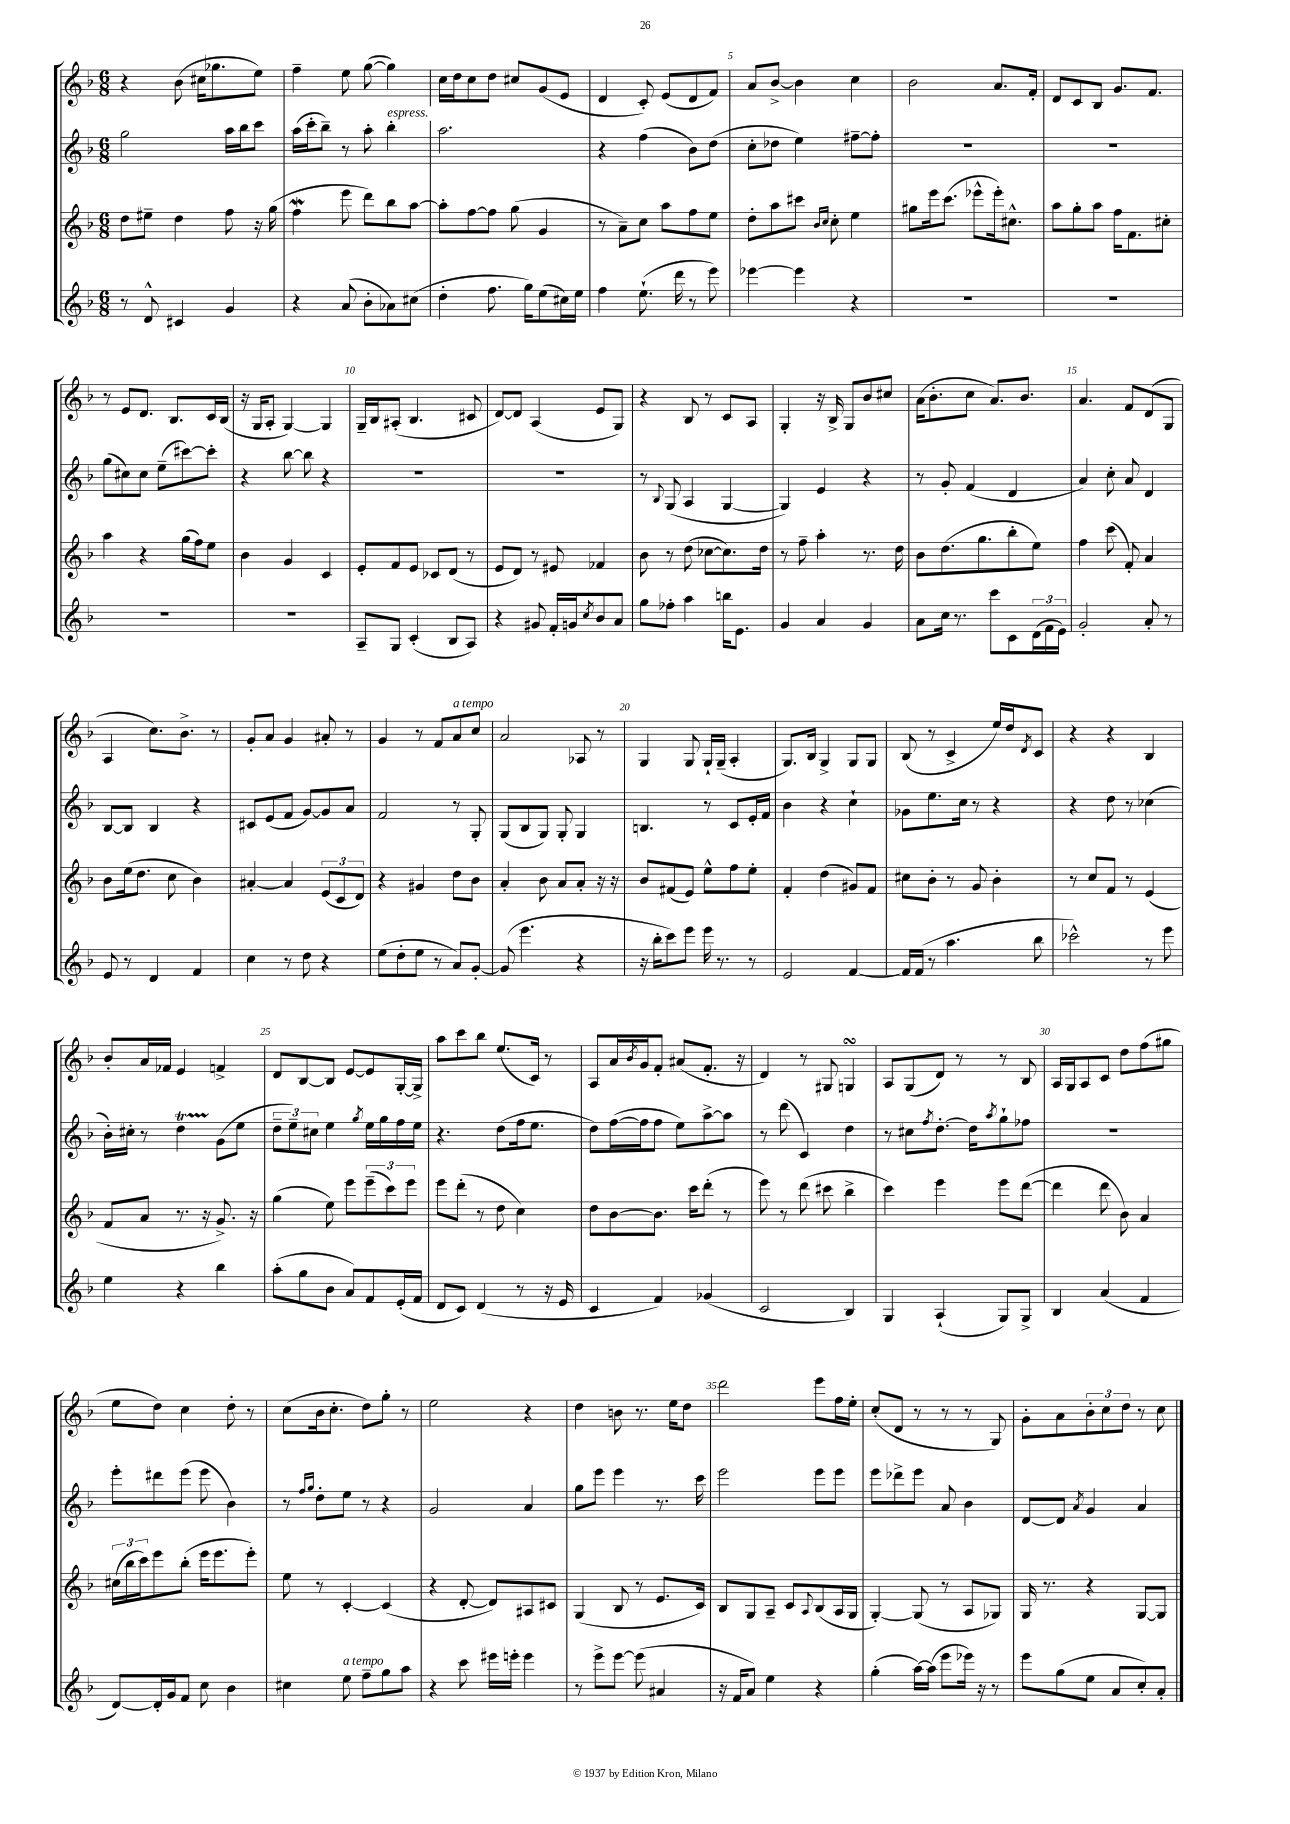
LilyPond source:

<<
\new StaffGroup <<
\new Staff = "s0" {
    \clef treble \key f \major \numericTimeSignature \time 6/8
    r4 bes'8( cis''16 ges''8. e''8) |
    f''4-- e''8 g''8~( g''4) |
    c''16 d''16 c''8 d''8 cis''8 g'8( e'8 |
    d'4 c'8-.) e'8( d'8 f'8) |
    a'8 bes'8~-> bes'4 c''4 |
    bes'2 a'8. f'16-. |
    d'8 c'8 bes8 g'8. f'8. |
    r8 e'8 d'8. bes8. c'16 bes16( |
    r16 g16 a8-. g4~) g4 |
    g16-- bes16 ais8-.( bes4. cis'8 |
    d'8~) d'8 a4( e'8 g8) |
    r4 bes8 r8 c'8 a8 |
    g4-. r16 bes16-> g8 bes'8 cis''8 |
    a'16( bes'8.-. c''8 a'8.) bes'8. |
    a'4. f'8 d'8( g8 |
    a4 c''8.) bes'8.-> r8 |
    g'8-. a'8 g'4 ais'8-. r8 |
    g'4 r8 f'8 a'8^\markup { \italic "a tempo" } c''8 |
    a'2 aes8 r8 |
    g4 g8 g16-! g16--( a4-. |
    g8.) bes16 g4-> g8 g8 |
    bes8( r8 c'4-> e''16) d''16 \acciaccatura { d'8 } c'8 |
    r4 r4 bes4 |
    bes'8-. a'16 fes'16 e'4 f'4-> |
    d'8 bes8~ bes8 e'8~ e'8 g16~-. g16-> |
    a''8 c'''8 bes''8 e''8.( c'16) r8 |
    a8 a'16 \acciaccatura { bes'8 } g'16 f'8-. ais'8( f'8.-. r16 |
    d'4) r8 gis8 g4\turn |
    a8 g8( d'8) r8 r8 bes8 |
    a16 g16 a8 c'8 d''8 f''8( gis''8 |
    e''8 d''8) c''4 d''8-. r8 |
    c''8( bes'16 c''8.-. d''8) g''8-. r8 |
    e''2 r4 |
    d''4 b'8 r8. e''16 d''8 |
    d'''2 e'''8 f''16 e''16-. |
    c''8-.( d'8 r8 r8 r8 g8) |
    g'8-. a'8 \tuplet 3/2 { bes'8-. c''8 d''8 } r8 c''8 \bar "|." |
}
\new Staff = "s1" {
    \clef treble \key f \major \numericTimeSignature \time 6/8
    g''2 a''16 bes''16 c'''8 |
    a''16( c'''16-. bes''8--) r8 a''8-. bes''4-.^\markup { \italic "espress." } |
    a''2. |
    r4 f''4( bes'8) d''8( |
    c''8-. des''8 e''4) fis''8~-- fis''8-. |
    R2. |
    R2. |
    g''8( cis''8) cis''8 e''8--( cis'''8~) cis'''8-. |
    r4 bes''8~ bes''8 r4 |
    R2. |
    R2. |
    r8 \appoggiatura { bes8 } g8( a4 g4~ |
    g4) e'4 r4 |
    r8 g'8-. f'4( d'4 |
    a'4) c''8-. a'8 d'4 |
    bes8~ bes8 bes4 r4 |
    cis'8 e'8( f'8 g'8~) g'8 a'8 |
    f'2 r8 g8-. |
    g8( bes8 g8) g8-. g4 |
    b4. r8 c'8 e'16-. f'16 |
    bes'4 r4 c''4-! |
    ges'8 e''8. c''16 r8 r4 |
    r4 d''8 r8 ces''4( |
    bes'16-.) cis''16-. r8 d''4\startTrillSpan g'8\stopTrillSpan( e''8 |
    \tuplet 3/2 { d''8-- e''8--) cis''8 } e''4 \acciaccatura { g''8 } e''16 g''16 f''16 e''16 |
    r4. d''8( f''16 e''8. |
    d''8) f''16~( f''16 f''8 e''8) a''8~-> a''8 |
    r8 d'''8( c'4) d''4 |
    r8 cis''8 \acciaccatura { f''8 } d''8.~-. d''16 \acciaccatura { a''8 } g''8-! fes''8 |
    R2. |
    e'''8-. dis'''8 e'''8( e'''8 bes'4) |
    r8 \grace { f''16 g''16 } d''8-. e''8 r8 r4 |
    g'2 a'4 |
    g''8 e'''8 e'''4 r8. c'''16 |
    e'''2 e'''8 e'''8 |
    e'''8 des'''8-> e'''8 a'8 bes'4 |
    d'8~ d'8 \acciaccatura { a'8 } g'4 a'4 \bar "|." |
}
\new Staff = "s2" {
    \clef treble \key f \major \numericTimeSignature \time 6/8
    d''8 eis''8-- d''4 f''8 r16 g''16( |
    f''4\mordent e'''8 d'''8) bes''8 a''8~ |
    a''8-. f''8~ f''8 g''8( g'4 |
    r8 a'8--) c''8 a''8 f''8 e''8 |
    d''8-. a''8 cis'''8 \grace { bes'16 c''16 } c''8-. e''4 |
    gis''8 e'''16 c'''8.( ees'''8-^ ees'''16-.) cis''8.-^ |
    a''8 g''8-. a''8 f''16 f'8. cis''8-. |
    a''4 r4 g''16( f''16) e''8 |
    bes'4 g'4 c'4 |
    e'8-. f'8 e'8 ces'8 d'8( r8 |
    e'8 d'8) r8 eis'8 fes'4 |
    bes'8 r8 d''8( ces''8~ ces''8.) d''16 |
    r8 f''8-- a''4-. r8. d''16 |
    bes'8 d''8.( g''8. bes''8-. e''8) |
    f''4 c'''8( f'8-.) a'4 |
    bes'8 e''16( d''8. c''8 bes'4) |
    ais'4~-. ais'4 \tuplet 3/2 { e'8( c'8 d'8) } |
    r4 gis'4 d''8 bes'8 |
    a'4-. bes'8 a'8 a'8-. r16 r16 |
    bes'8 fis'8( e'8) e''8-^ f''8 e''8-. |
    f'4-. d''4( gis'8) f'8 |
    cis''8 bes'8-. r8 g'8 bes'4-. |
    r8 c''8 f'8 r8 e'4( |
    f'8 a'8 r8. r16 g'8.->) r16 |
    g''4( e''8) e'''8 \tuplet 3/2 { e'''8--( c'''8) e'''8 } |
    e'''8 d'''8-.( r8 d''8 c''4) |
    d''8 bes'8~ bes'8. c'''16 d'''8-.( r8 |
    e'''8) r8 d'''8( cis'''8 bes''4-> |
    c'''4) e'''4 e'''8 d'''8~( |
    d'''4 d'''8 bes'8) a'4 |
    \tuplet 3/2 { cis''16( bes''16 c'''16) } e'''8 bes''8-.( e'''16 e'''8. e'''8-.) |
    e''8 r8 c'4~-. c'4( |
    r4 d'8~-. d'8) ais8 cis'8 |
    g4( bes8 r8 e'8. c'16) |
    bes8 g8 a8-- c'8 \appoggiatura { a8 } bes8( a16 g16 |
    g4~-.) g8( r8 a8 ges8) |
    g16 r8. r4 g8~ g8 \bar "|." |
}
\new Staff = "s3" {
    \clef treble \key f \major \numericTimeSignature \time 6/8
    r8 d'8-^ cis'4 g'4 |
    r4 a'8( bes'8-. aes'8) cis''8( |
    d''4-. f''8. g''16) e''8( cis''16) e''16 |
    f''4 e''8.-!( d'''16 r8 e'''8) |
    ees'''4~ ees'''4 r4 |
    R2. |
    R2. |
    R2. |
    R2. |
    a8-- g8 c'4-.( bes8 a8) |
    r4 gis'8 f'16-. g'16 \acciaccatura { c''8 } bes'8 a'8 |
    g''8 fes''8-. a''4 b''16 e'8. |
    g'4 a'4 g'4 |
    a'8 c''16 r8. c'''8 c'8 \tuplet 3/2 { d'16( f'16 e'16) } |
    g'2-. a'8-. r8 |
    e'8 r8 d'4 f'4 |
    c''4 r8 d''8 r4 |
    e''8( d''8-. e''8 r8 a'8) g'8~-. |
    g'8( e'''4. r4 |
    r16 bes''16-. c'''8) e'''8 e'''16 r8. r8 |
    e'2 f'4~ |
    f'16 f'16( r8 a''4. bes''8 |
    ces'''2-^) r8 e'''8 |
    e''4 r4 bes''4 |
    a''8-.( g''8 bes'8 a'8) f'8 e'16-.( f'16 |
    d'8 c'8) d'4( r8 r16 e'16 |
    c'4 f'4) ges'4( |
    c'2 bes4) |
    g4 a4-!( g8) g8-> |
    bes4 a'4( f'4 |
    d'8~) d'16-. g'16 f'8 c''8 bes'4 |
    cis''4 e''8^\markup { \italic "a tempo" } f''8-- g''8 a''8 |
    r4 c'''8 eis'''16 e'''16-. e'''4 |
    r8 e'''8-> e'''8~ e'''8( ais'4 |
    r16 f'16 a'8) e''4 r4 |
    g''4-.( a''16~) a''16( e'''8 ees'''16) r16 r8 |
    e'''8 g''8( e''8 a'8 c''8-.) a'8-. \bar "|." |
}
>>
>>
\layout { \context { \Score \override BarNumber.break-visibility = ##(#f #t #t) barNumberVisibility = #(every-nth-bar-number-visible 5) } }
